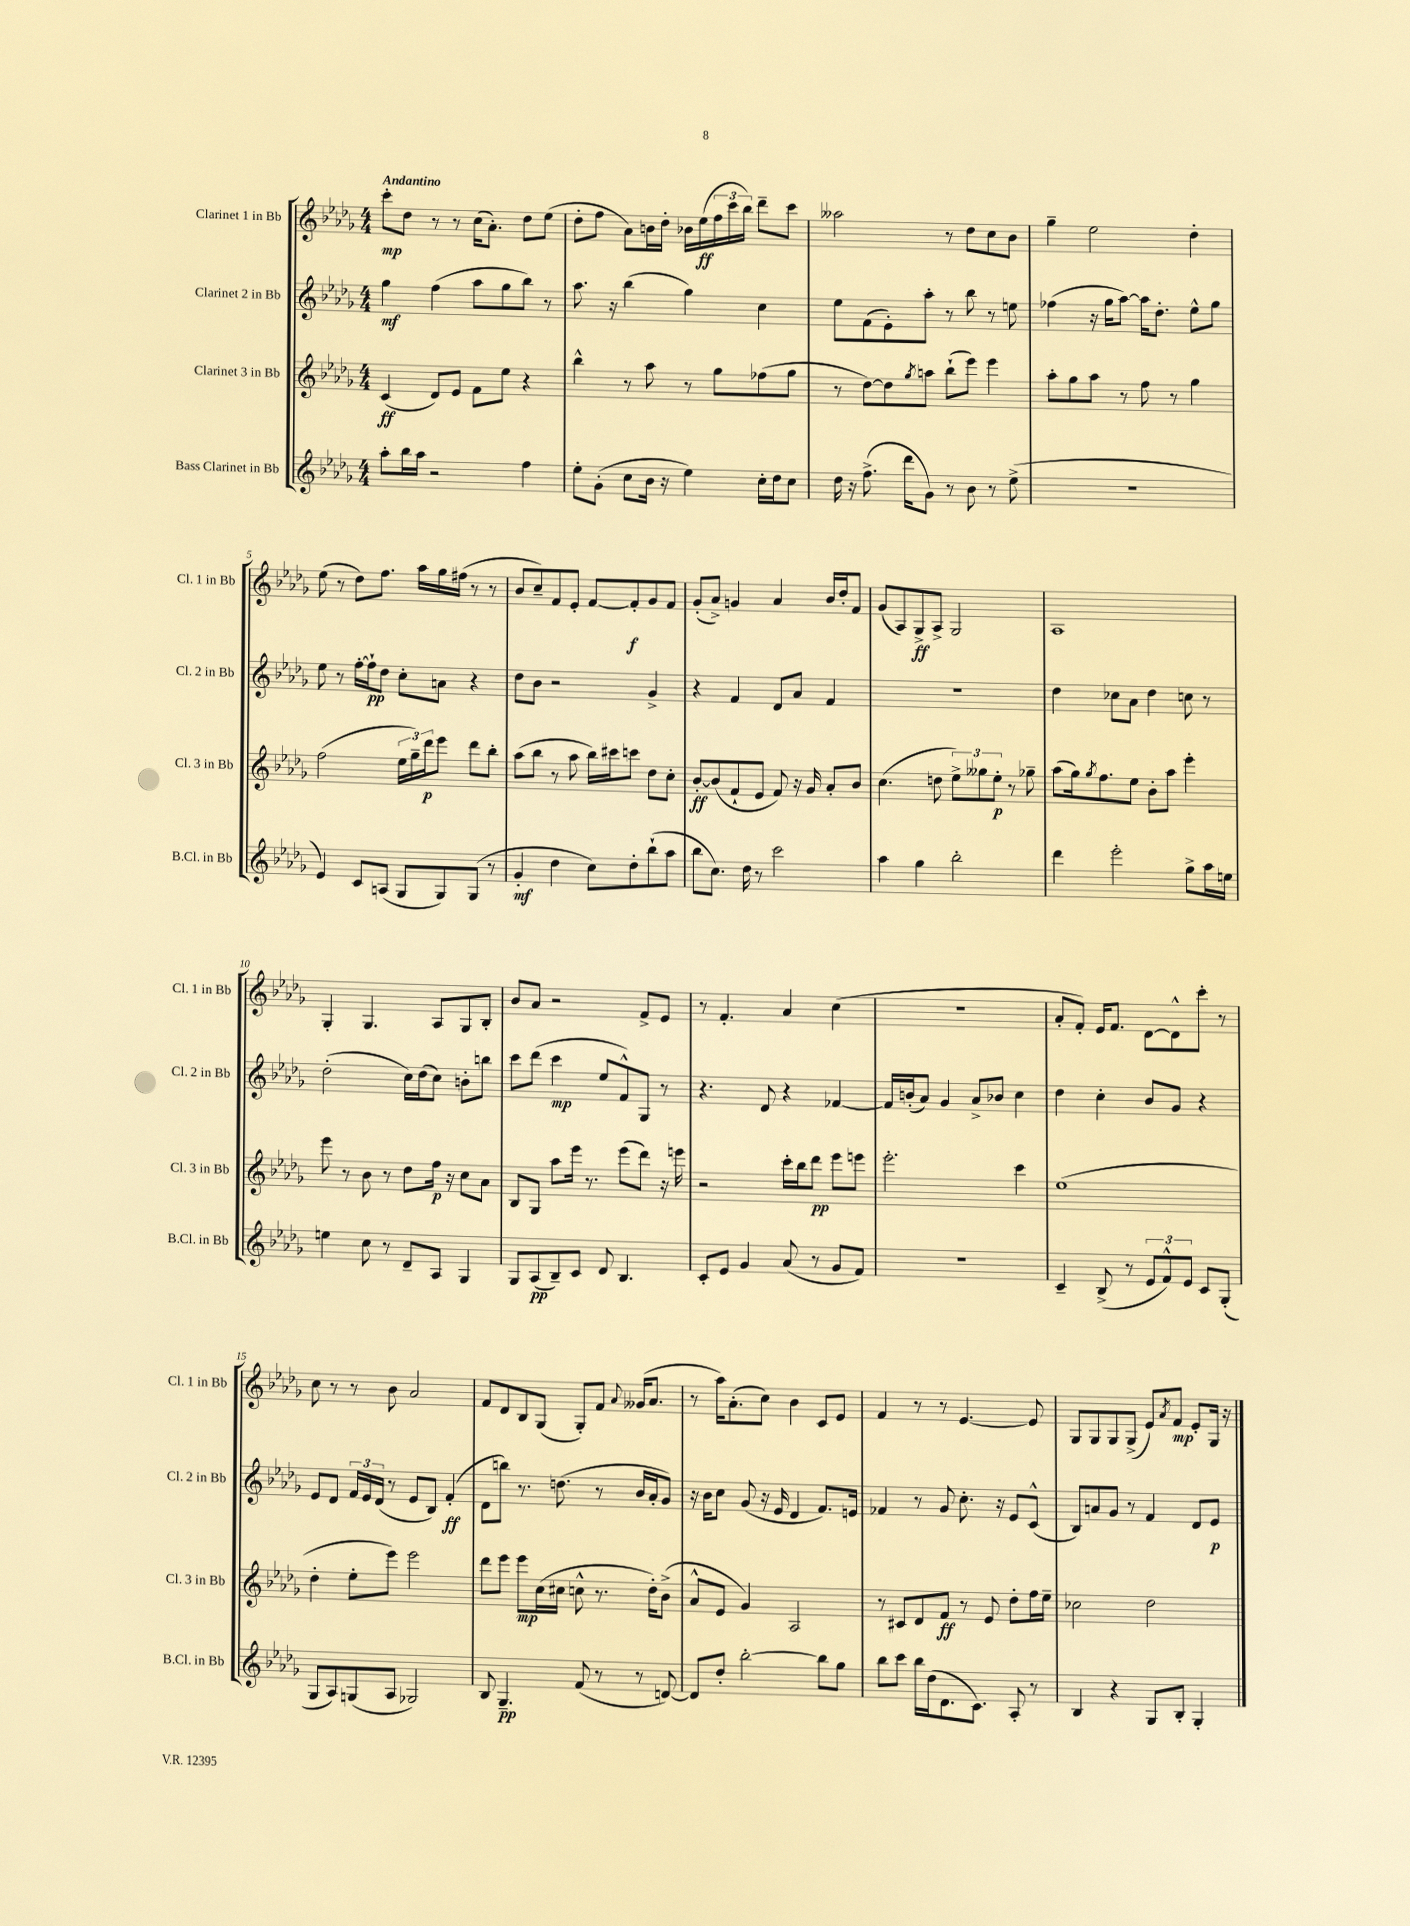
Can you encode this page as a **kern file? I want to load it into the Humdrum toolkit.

**kern	**kern	**kern	**kern
*staff4	*staff3	*staff2	*staff1
*clefG2	*clefG2	*clefG2	*clefG2
*k[b-e-a-d-g-]	*k[b-e-a-d-g-]	*k[b-e-a-d-g-]	*k[b-e-a-d-g-]
*M4/4	*M4/4	*M4/4	*M4/4
8aa-'	(4c	4gg-	8ccc'
16bb-	.	.	8dd-
16aa-	.	.	.
2r	8d-)	(4ff	8r
.	8e-	.	8r
.	8f	8aa-	(16cc
.	.	.	8.a-')
.	8ee-	8gg-	.
4ff	4r	8bb-)	8dd-
.	.	8r	(8ee-
=	=	=	=
8ee-'	4bb-^^	8.aa-	8dd-'
(8g-'	.	.	8ff
.	.	16r	.
8cc	8r	(4bb-	8a-)
16b-	8aa-	.	16b
16r	.	.	16dd-'
4ee-)	8r	4gg-)	16b-
.	.	.	(16ee-
.	8gg-	.	24ff
.	.	.	24ccc
.	.	.	24bb-)
16cc'	(8ff-	4cc	8ddd-~
16dd-	.	.	.
8cc	8gg-	.	8ccc
=	=	=	=
16dd-	8r	8ee-	2aa--
16r	.	.	.
(8.ff^	[8dd-)	(8f	.
.	8dd-]	8e-')	.
16ddd-	.	.	.
.	8qgg-	.	.
8g-)	8aa	8aa-'	.
8r	(8bb-`	8r	8r
8b-	8eee-)	8bb-	8dd-
8r	4eee-	8r	8cc
(8ee-^	.	8ee	8b-
=	=	=	=
1r	8aa-'	(4ff-	4gg-~
.	8gg-	.	.
.	8aa-	16r	2ee-
.	.	16gg-	.
.	8r	[8aa-)	.
.	8ff	16aa-]	.
.	.	8.dd-'	.
.	8r	.	.
.	4gg-	8ee-^^	4dd-'
.	.	8gg-	.
=	=	=	=
4e-)	(2ff	8ee-	(8ee-
.	.	8r	8r
8c	.	[16ff'	8dd-)
.	.	16ff`]	.
(8A	.	8dd-	8.ff
8G-	24ee-	8cc'	.
.	24gg-~)	.	.
.	.	.	16aa-
.	24ddd-	.	.
8G-)	8eee-	8a	16gg-
.	.	.	(16ff#
(8G-	8ddd-	4r	8r
8r	8bb-'	.	8r
=	=	=	=
4g-'	(8aa-	8dd-	8b-
.	8bb-	8b-	8cc~)
4dd-	8r	2r	8f
.	8aa-	.	8e-'
8cc)	16bb-)	.	[8f
.	16ccc#	.	.
8dd-'	8ccc	.	8f']
(8bb-`	8dd-	4g-^	8g-
8aa-	8cc'	.	8f
=	=	=	=
8bb-	[8b-'	4r	(8g-'
8.cc)	(8b-]	.	8a-^)
.	8f`	4f	4g
16dd-	.	.	.
8r	8e-	.	.
2ccc	8f)	8d-	4a-
.	16r	8a-	.
.	16g-	.	.
.	8a-'	4f	16b-
.	.	.	16dd-'
.	8b-	.	8f
=	=	=	=
4aa-	(4.cc	1r	(8g-
.	.	.	8A-)
4gg-	.	.	8G-^
.	8dd	.	8A-^
2bb-'	12ee-^)	.	2G-
.	12gg--	.	.
.	12ee-'	.	.
.	8r	.	.
.	8gg-~	.	.
=	=	=	=
4ddd-	(8aa-	4dd-	1A-
.	16gg-)	.	.
.	8qgg-	.	.
.	8.ff	.	.
2eee-'	.	8cc-	.
.	8ee-	8a-	.
.	8b-'	4dd-	.
.	8aa-	.	.
8gg-^	4eee-'	8cc	.
16aa-	.	8r	.
16ee	.	.	.
=	=	=	=
4ee	8eee-	(2dd-'	4G-'
.	8r	.	.
8cc	8b-	.	4.G-
8r	8r	.	.
8d-~	8dd-	16cc)	.
.	.	(16dd-	.
8A-	16ff	8cc)	8A-
.	16r	.	.
4G-	8cc	8b'	8G-
.	8a-	8bb	8B-'
=	=	=	=
8G-	8B-	8ccc	8b-
(8A-	8G-	(8ddd-	8a-
8B-~)	8aa-	4ccc	2r
8c	16eee-	.	.
.	8.r	.	.
8d-	.	8ee-	.
4.B-	(8eee-	8f^^)	.
.	8ddd-)	8G-	8f^
.	16r	8r	8e-
.	16eee	.	.
=	=	=	=
8c'	2r	4.r	8r
8e-	.	.	4.f'
4g-	.	.	.
.	.	8d-	.
(8a-	16ccc'	4r	4a-
.	16bb-	.	.
8r	8ddd-	.	.
8g-	8eee-	[4f-	(4cc
8f)	8eee	.	.
=	=	=	=
1r	2.eee-'	16f-]	1r
.	.	(16b'	.
.	.	8a-)	.
.	.	4g-	.
.	.	8a-^	.
.	.	8b-	.
.	4ccc	4cc	.
=	=	=	=
4c~	(1ee-	4dd-	8a-'
.	.	.	8f')
(8B-^	.	4cc'	16e-
.	.	.	8.f
8r	.	.	.
12e-	.	8b-	[8d-
12f^^)	.	.	.
.	.	8g-	8d-^^]
12e-	.	.	.
8c	.	4r	8ccc'
(8G-'	.	.	8r
=	=	=	=
8G-	4dd-'	8e-	8cc
8A-)	.	8d-	8r
(8G	8ee-'	24f	8r
.	.	24e-	.
.	.	(24d-	.
8A-	8eee-)	8r	8b-
2G-)	2eee-	8e-	2a-
.	.	8B-)	.
.	.	(4f'	.
=	=	=	=
8B-	8ddd-	8d-	8f
4.G-~	8eee-	8bb)	8d-
.	8eee-	8.r	8B-
.	(16cc	.	(8G-
.	16cc#	(8.dd	.
(8f	8cc^^	.	8G-')
8r	8.r	8r	8f
.	.	.	8qqa-
8r	.	16b-	(16g--
.	16dd-')	16a-'	8.a-
[8d)	(8b-^	8g-)	.
=	=	=	=
8d]	8a-^^	16r	8r
.	.	16b-	.
8dd-'	8e-	8cc	16aa-)
.	.	.	(8.a-'
[2bb-'	4g-)	(8g-	.
.	.	16r	8cc)
.	.	16e-	.
.	2A-	4d-	4b-
8bb-]	.	8.f)	8c
8gg-	.	.	8e-
.	.	16e	.
=	=	=	=
8bb-	8r	4f-	4f
8ccc	8c#	.	.
16bb-	8d-	8r	8r
(16dd-	.	.	.
8.d-	8f	8g-	8r
.	8r	8.cc'	[4.e-
8.c)	.	.	.
.	8e-	.	.
.	.	16r	.
8A-'	8dd-'	8e-	.
8r	16ff	(8c^^	8e-]
.	16ee-~	.	.
=	=	=	=
4B-	2cc-	8B-)	8G-
.	.	8a	8G-
4r	.	8g-	8G-
.	.	8r	(8G-^
8G-	2dd-	4f	8e-)
.	.	.	8qa-
8B-'	.	.	8f
4G-'	.	8d-	8e-'
.	.	8e-	16G-
.	.	.	16r
==	==	==	==
*-	*-	*-	*-
